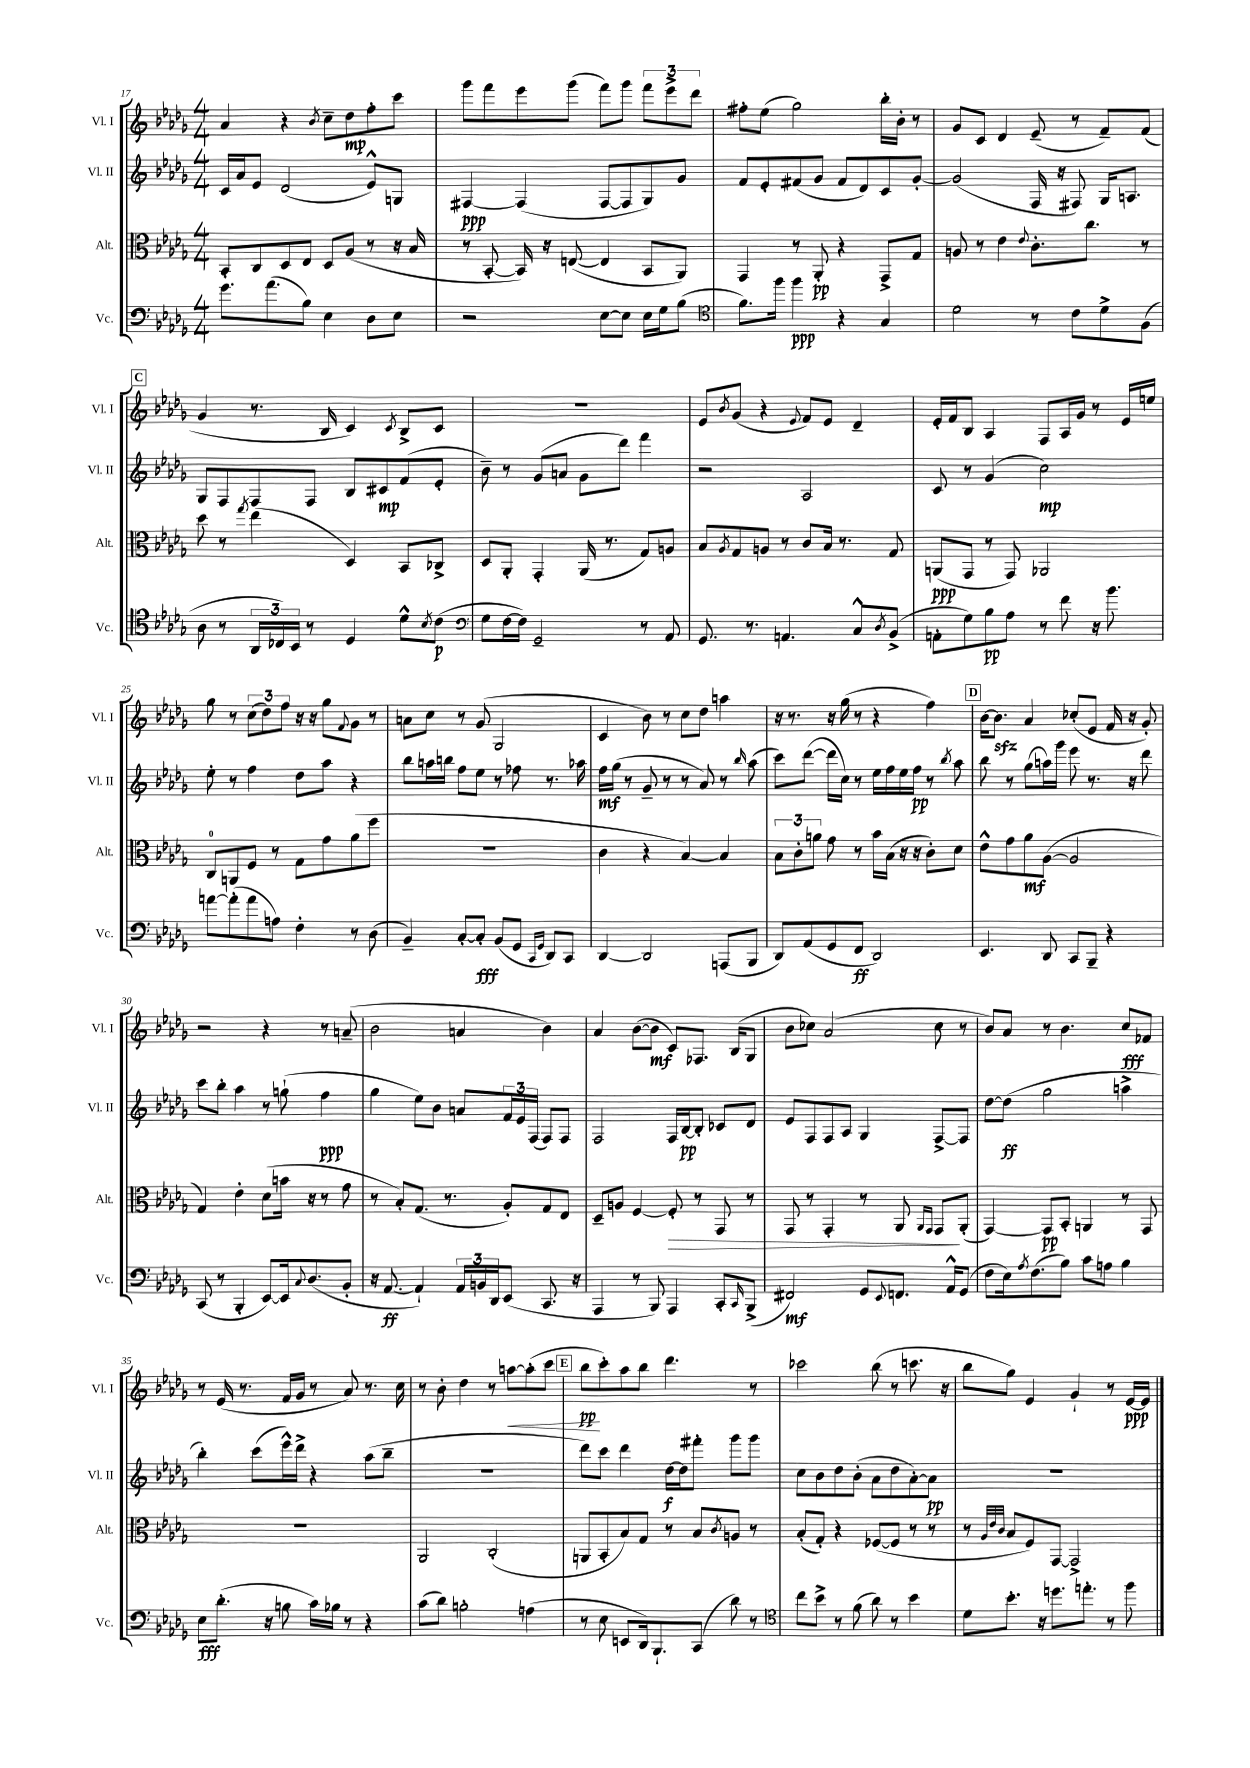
<<
\new StaffGroup <<
\new Staff = "s0" \with { instrumentName = "Vl. I" shortInstrumentName = "Vl. I" } {
    \clef treble \key des \major \numericTimeSignature \time 4/4
    aes'4 r4 \acciaccatura { bes'8 } c''8-- des''8\mp f''8-. c'''8 |
    ges'''8 f'''8 ees'''8 ges'''8( f'''8) ges'''8 \tuplet 3/2 { f'''8 ees'''8-> des'''8 } |
    fis''8-. ees''8( ges''2) bes''16-. bes'16-. r8 |
    ges'8 c'8 des'4 ees'8--( r8 f'8--) f'8( |
    \mark \markup { \box "C" } ges'4 r8. bes16 c'4) \acciaccatura { c'8 } bes8-> c'8 |
    R1 |
    ees'8 \acciaccatura { bes'8 } ges'8( r4 \appoggiatura { ees'8 } f'8) ees'8 des'4-- |
    ees'16-. f'16 bes8 aes4 f8 aes16 ges'16 r8 ees'16 e''16 |
    ges''8 r8 \tuplet 3/2 { c''8( des''8) f''8 } r16 r16 ges''8 \appoggiatura { f'8 } ges'8 r8 |
    a'8 c''8 r8 ges'8( ges2 |
    c'4 bes'8) r8 c''8 des''8 a''4 |
    r16 r8. r16 ges''16( r8 r4 f''4) |
    \mark \markup { \box "D" } bes'16~ bes'8.\sfz aes'4 ces''8-.( ees'8 f'16 r16 ges'8-.) |
    r2 r4 r8 a'8--( |
    bes'2 a'4 bes'4) |
    aes'4 bes'8~( bes'8\mf c'8) fes8. bes16( ges8 |
    bes'8 ces''8) aes'2( ces''8 r8 |
    bes'8) aes'8 r8 bes'4. c''8\fff fes'8 |
    r8 ees'16( r8. f'16 ges'16 r8 aes'8) r8. c''16 |
    r8 bes'8-. des''4 r8 a''8~\< a''8-.( c'''8 |
    \mark \markup { \box "E" } bes''8\pp\! c'''8-.) aes''8 bes''8 des'''4. r8 |
    ces'''2 bes''8( r8 c'''8. r16 |
    bes''8 ges''8) ees'4 ges'4-! r8 ees'16~\ppp ees'16 \bar "|." |
}
\new Staff = "s1" \with { instrumentName = "Vl. II" shortInstrumentName = "Vl. II" } {
    \clef treble \key des \major \numericTimeSignature \time 4/4
    c'16 aes'16 ees'8 des'2( ees'8-^) g8 |
    fis4~\ppp fis4( fis8~ fis8 ges8) ges'8 |
    f'8 ees'8-. fis'8( ges'8 fis'8 des'8) c'8 ges'8~-. |
    ges'2( f16 r16 fis8) ges16 a8. |
    \mark \markup { \box "C" } ges8 f8 f8 f8 bes8 cis'8\mp f'8( ees'8-. |
    bes'8--) r8 ges'8( a'8 ges'8 des'''8) f'''4 |
    r2 aes2 |
    c'8 r8 ges'4( c''2\mp) |
    ees''8-. r8 f''4 des''8 aes''8 r4 |
    bes''8 a''16 b''16 f''8 ees''8 r8 fes''8 r8. aes''16 |
    f''16\mf ges''16( r8 ges'8-- r8 r8 aes'8) r8 \grace { bes''16 } aes''8( |
    c'''8) des'''8~( des'''16 c''16) r8 ees''16 f''16 ees''16 f''16\pp r8 \acciaccatura { bes''8 } aes''8 |
    \mark \markup { \box "D" } bes''8 r8 ges''8( a''16) ges'''16 ees'''8 r8. r16 des'''8 |
    c'''8 bes''8-. aes''4 r8 g''8-!( f''4\ppp |
    ges''4 ees''8) bes'8 a'8 \tuplet 3/2 { f'16 ees'16 f16( } f8) f8 |
    f2 f16 bes16~\pp bes8-. ces'8 des'8 |
    ees'8 f8 f8 aes8 ges4 f8~-> f8 |
    des''8~ des''8\ff( ges''2 a''4-> |
    bes''4-.) c'''8( ees'''16-^) des'''16-> r4 aes''8( bes''8-- |
    R1 |
    \mark \markup { \box "E" } des'''8) c'''8 des'''4 des''16~\f des''16 fis'''8-. ges'''8 ges'''8 |
    c''8 bes'8 des''8 bes'8-.( aes'8 des''8 aes'8~-.) aes'8\pp |
    R1 \bar "|." |
}
\new Staff = "s2" \with { instrumentName = "Alt." shortInstrumentName = "Alt." } {
    \clef alto \key des \major \numericTimeSignature \time 4/4
    bes,8-. c8 des8 ees8 des8 aes8( r8 r16 bes16 |
    r8 bes,8~-. bes,16) r16 e8~( e4 bes,8 aes,8) |
    ges,4 r8 aes,8-.\pp r4 ges,8-> ges8 |
    a8 r8 ees'4 \appoggiatura { ees'8 } c'8.-. c''8. r8 |
    \mark \markup { \box "C" } des''8 r8 \acciaccatura { ges''8 } ees''4( des4) bes,8 ces8-> |
    des8 aes,8-. ges,4-. aes,16( r8. ges8) a8 |
    bes8 \acciaccatura { aes8 } ges8 a8 r8 c'8 bes16 r8. ges8 |
    a,8\ppp( ges,8 r8 ges,8) aes,2 |
    c8-0 a,8 f8 r8 ges8 ges'8 aes'8( f''8 |
    R1 |
    c'4 r4 bes4~) bes4 |
    \tuplet 3/2 { bes8 c'8-. a'8 } ges'8 r8 bes'16 bes16( r16 r16 c'8-.) des'8 |
    \mark \markup { \box "D" } ees'8-^ ges'8 aes'8\mf aes8~( aes2 |
    ges4) ees'4-. des'8( b'16 r16 r8 ges'8 |
    r8 bes8-.) ges8.( r8. aes8-.) ges8 ees8 |
    des8-- a8 f4~ f8-.\> r8 ges,8 r8 |
    ges,8 r8 ges,4-. r8 aes,8 \grace { aes,16 ges,16 } ges,8\! aes,8-.( |
    ges,4~) ges,8\pp bes,8-. a,4 r8 ges,8 |
    R1 |
    aes,2 c2-.( |
    \mark \markup { \box "E" } a,8 bes,8-. bes8) ges8 r8 bes8 \acciaccatura { c'8 } a8 r8 |
    bes8-.( ges8-.) r4 fes8~( fes8 r8 r8 |
    r8 \grace { aes32 ees'32 c'32 } bes8 f8) ges,8~ ges,2-> \bar "|." |
}
\new Staff = "s3" \with { instrumentName = "Vc." shortInstrumentName = "Vc." } {
    \clef bass \key des \major \numericTimeSignature \time 4/4
    ges'8. aes'8.( bes8) ees4 des8 ees8 |
    r2 ees8~ ees8 ees16 ges16 bes8( |
    \clef tenor f'8.) f''16 f''4\ppp r4 ges4 |
    des'2 r8 c'8 des'8-> f8( |
    \mark \markup { \box "C" } aes8 r8 \tuplet 3/2 { aes,16 ces16) bes,16 } r8 des4 des'8-^ \acciaccatura { bes8 } c'8\p( |
    \clef bass ges8 f16~ f16) ges,2-- r8 aes,8 |
    ges,8. r8. a,4. c8-^ \acciaccatura { des8 } bes,8->( |
    a,8-. ges8) bes8\pp aes8 r8 f'8 r16 bes'8. |
    a'8~ a'8-.( a'8 a8) f4-. r8 des8( |
    bes,4--) c8~-. c8-.\fff bes,8( ges,8 \grace { c,16 ges,16 } des,8) c,8 |
    des,4~ des,2 a,,8( bes,,8 |
    des,8) aes,8( ges,8 f,8\ff des,2) |
    \mark \markup { \box "D" } ees,4. des,8 c,8 bes,,8-- r4 |
    c,8( r8 bes,,4-. ees,8~) ees,16 \appoggiatura { c8 } des8.( bes,8-. |
    r16 aes,8.~\ff aes,4-!) \tuplet 3/2 { aes,16 b,16 des,16 } ees,8( c,8. r16 |
    aes,,4 r8 bes,,8) aes,,4 c,8-. \grace { c,16 } bes,,8->( |
    fis,2\mf) ges,8 \appoggiatura { ees,8 } f,8. aes,16-^ ges,8( |
    f8 ees16) \acciaccatura { aes8 } f8.( bes8) c'8 a8 bes4 |
    ees8\fff des'8.-.( r16 b8 c'16) bes16 r8 r4 |
    c'8( des'8) b2-. a4( |
    \mark \markup { \box "E" } r8 ees8 e,8 des,16) bes,,8.-! c,8( des'8) r8 |
    \clef tenor c''8 bes'8-> r8 f'8( aes'8) r8 bes'4 |
    des'8 bes'8.-. r16 d''8. e''8.-. r8 f''8 \bar "|." |
}
>>
>>
\layout { \context { \Score currentBarNumber = #17 } }
